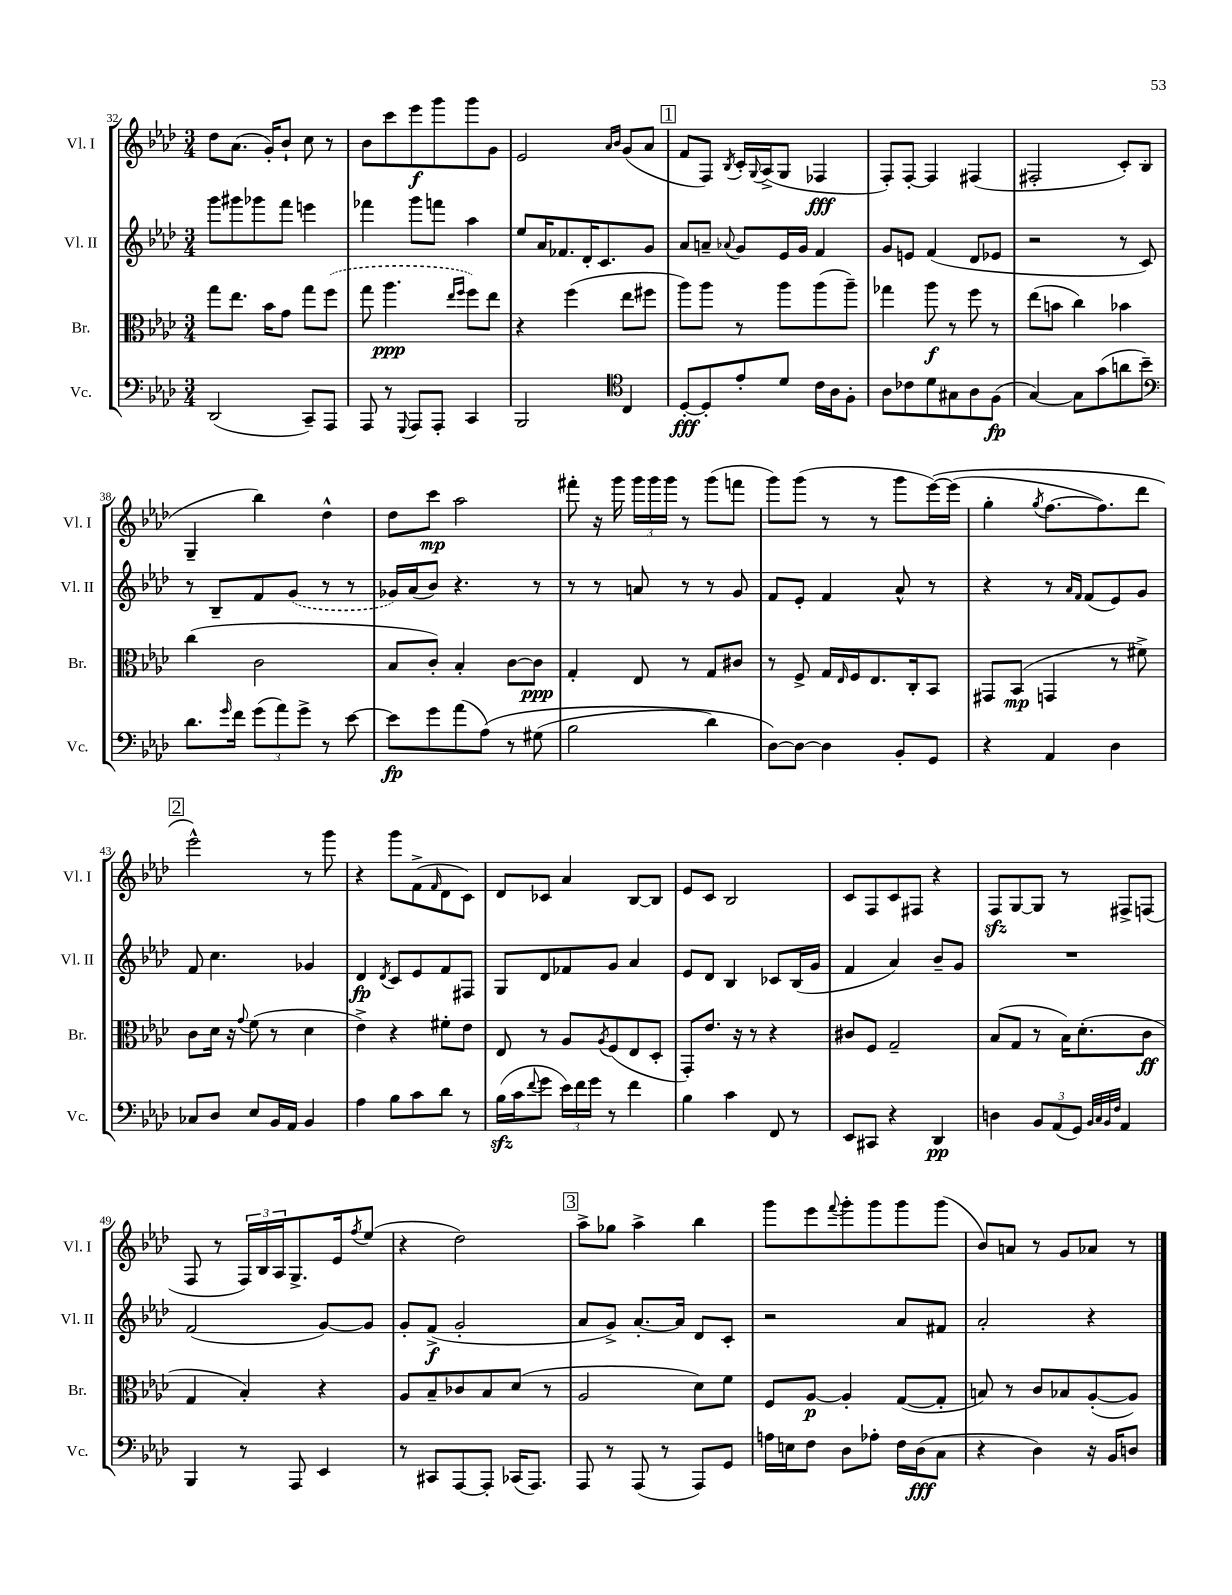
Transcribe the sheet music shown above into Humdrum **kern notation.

**kern	**kern	**kern	**kern
*staff4	*staff3	*staff2	*staff1
*clefF4	*clefC3	*clefG2	*clefG2
*k[b-e-a-d-]	*k[b-e-a-d-]	*k[b-e-a-d-]	*k[b-e-a-d-]
*M3/4	*M3/4	*M3/4	*M3/4
(2DD-	8gg	8ggg	8dd-
.	8.ee-	8ggg#	(8.a-
.	.	8ggg-	.
.	16b-	.	16g')
.	8g	8fff	8b-`
8CC~)	8gg	4eee	8cc
8AAA-	(8ff	.	8r
=	=	=	=
8AAA-	8gg	4fff-	8b-
8r	4.aa-	.	8ccc
8qqGGG	.	.	.
8AAA-	.	8ggg	8eee-
8AAA-'	.	8fff	8ggg
.	16qqee-	.	.
.	16qqff	.	.
4CC	8ff)	4aa-	8ggg
.	8ee-	.	8g
=	=	=	=
2BBB-	4r	8ee-	2e-
.	.	16a-	.
.	.	8.f-	.
.	(4ff	.	.
.	.	16d-'	.
.	.	8.c	.
*clefC4	*	*	*
.	.	.	16qqa-
.	.	.	16qqb-
4C	8ee-	.	(8g
.	8ff#	8g	8a-
=	=	=	=
[8D-'	8aa-)	8a-	8f
8D-']	8aa-	8a~	8F)
.	.	8qqa-	8qB-
8e-'	8r	8g	16c'
.	.	.	8qqG
.	.	.	(16A-^
8d-	8aa-	16e-	8G
.	.	16g	.
16c	(8aa-	4f	4F-
16A-	.	.	.
8F'	8aa-~)	.	.
=	=	=	=
8A-	4gg-	8g	8F')
8c-	.	8e	[8F'
8d-	8aa-	(4f	4F]
8G#	8r	.	.
8A-	8ff	8d-	(4F#
(8F	8r	8e-	.
=	=	=	=
[4G)	(8ee-	2r	2F#'
.	8b	.	.
8G]	4cc)	.	.
(8g	.	.	.
8a	4b-	8r	8c')
8b-~)	.	8c)	(8B-
=	=	=	=
*clefF4	*	*	*
8.d-	(4cc	8r	4G~
.	.	8B-~	.
16qqg	.	.	.
16f	.	.	.
(12g	2c	8f	4bb-)
12a-)	.	.	.
.	.	(8g	.
12g^	.	.	.
8r	.	8r	4dd-^^
[8e-	.	8r	.
=	=	=	=
8e-]	8B-	16g-)	8dd-
.	.	(16a-	.
8g	8c')	8b-)	8ccc
(8a-	4B-'	4.r	2aa-
&(8A-)	.	.	.
8r	[8c	.	.
(8G#	8c]	8r	.
=	=	=	=
2B-	4G'	8r	8fff#'
.	.	8r	16r
.	.	.	16ggg
.	8E-	8a	24ggg
.	.	.	24ggg
.	.	.	24ggg
.	8r	8r	8r
4d-)	8G	8r	(8ggg
.	8c#	8g	8fff
=	=	=	=
[8D-&)	8r	8f	8ggg)
8D-_	8F^	8e-'	(8ggg
4D-]	16G	4f	8r
.	16qqE-	.	.
.	16F	.	.
.	8.E-	.	8r
8BB-'	.	8a-^^	8ggg
.	16C'	.	.
8GG	8BB-	8r	&([16eee-)
.	.	.	(16eee-]
=	=	=	=
4r	8GG#	4r	4gg'
.	(8BB-	.	.
.	.	.	8qgg
4AA-	4GG	8r	[8.ff
.	.	16qqa-	.
.	.	16qqf	.
.	.	(8f	.
.	.	.	8.ff])
4D-	8r	8e-)	.
.	8f#^)	8g	8ddd-
=	=	=	=
8C-	8c	8f	2eee-^^&)
8D-	16d-	4.cc	.
.	16r	.	.
.	8qqg	.	.
8E-	(8f	.	.
16BB-	8r	.	.
16AA-	.	.	.
4BB-	4d-	4g-	8r
.	.	.	8ggg
=	=	=	=
4A-	4e-^)	4d-	4r
.	.	8qd-	.
8B-	4r	8c	8ggg
8c	.	8e-	(8f^
.	.	.	16qqf
8d-	8f#'	8f	8d-
8r	8e-	8F#	8c)
=	=	=	=
(16B-	8E-	8G	8d-
16c	.	.	.
8qqf	.	.	.
8g	8r	8d-	8c-
24e-)	8A-	8f-	4a-
24f	.	.	.
24g	.	.	.
.	8qA-	.	.
8r	(8F	8g	.
4f	8E-	4a-	[8B-
.	8D-'	.	8B-]
=	=	=	=
4B-	8GG')	8e-	8e-
.	8.e-	8d-	8c
4c	.	4B-	2B-
.	16r	.	.
.	8r	.	.
8FF	4r	8c-	.
8r	.	(16B-	.
.	.	16g	.
=	=	=	=
8EE-	8c#	4f	8c
8CC#	8F	.	8F
4r	2G~	4a-)	8c
.	.	.	8F#
4DD-	.	8b-~	4r
.	.	8g	.
=	=	=	=
4D	(8B-	2.r	8F
.	8G	.	[8G
12BB-	8r	.	8G]
(12AA-	.	.	.
.	16B-)	.	8r
12GG)	.	.	.
.	(8.d-'	.	.
32qqBB-	.	.	.
32qqC	.	.	.
32qqBB-	.	.	.
32qqF	.	.	.
4AA-	.	.	8F#^
.	8c	.	(8F
=	=	=	=
4BBB-	4G	(2f	8F
.	.	.	8r
8r	4B-')	.	24F)
.	.	.	24B-
.	.	.	24A-
8AAA-	.	.	8.G^
4EE-	4r	[8g)	.
.	.	.	16e-
.	.	.	8qff
.	.	8g]	(8ee-
=	=	=	=
8r	8A-	8g'	4r
8CC#	8B-~	(8f^	.
[8AAA-	8c-	2g'	2dd-)
8AAA-']	8B-	.	.
(16CC-	(8d-	.	.
8.AAA-)	.	.	.
.	8r	.	.
=	=	=	=
8AAA-	2A-	8a-	8aa-^
8r	.	8g^)	8gg-
(8AAA-	.	[8.a-'	4aa-^
8r	.	.	.
.	.	16a-]	.
8AAA-)	8d-)	8d-	4bb-
8GG	8f	8c'	.
=	=	=	=
16A	8F	2r	8ggg
16E	.	.	.
8F	[8A-	.	8eee-
.	.	.	8qqfff
8D-	4A-']	.	8ggg'
8A-'	.	.	8ggg
16F	([8G	8a-	8ggg
(16D-	.	.	.
8C	8G']	8f#	(8ggg
=	=	=	=
4r	8B)	2a-'	8b-)
.	8r	.	8a
4D-)	8c	.	8r
.	8B-	.	8g
16r	([8A-'	4r	8a-
16BB-	.	.	.
8D	8A-])	.	8r
==	==	==	==
*-	*-	*-	*-
